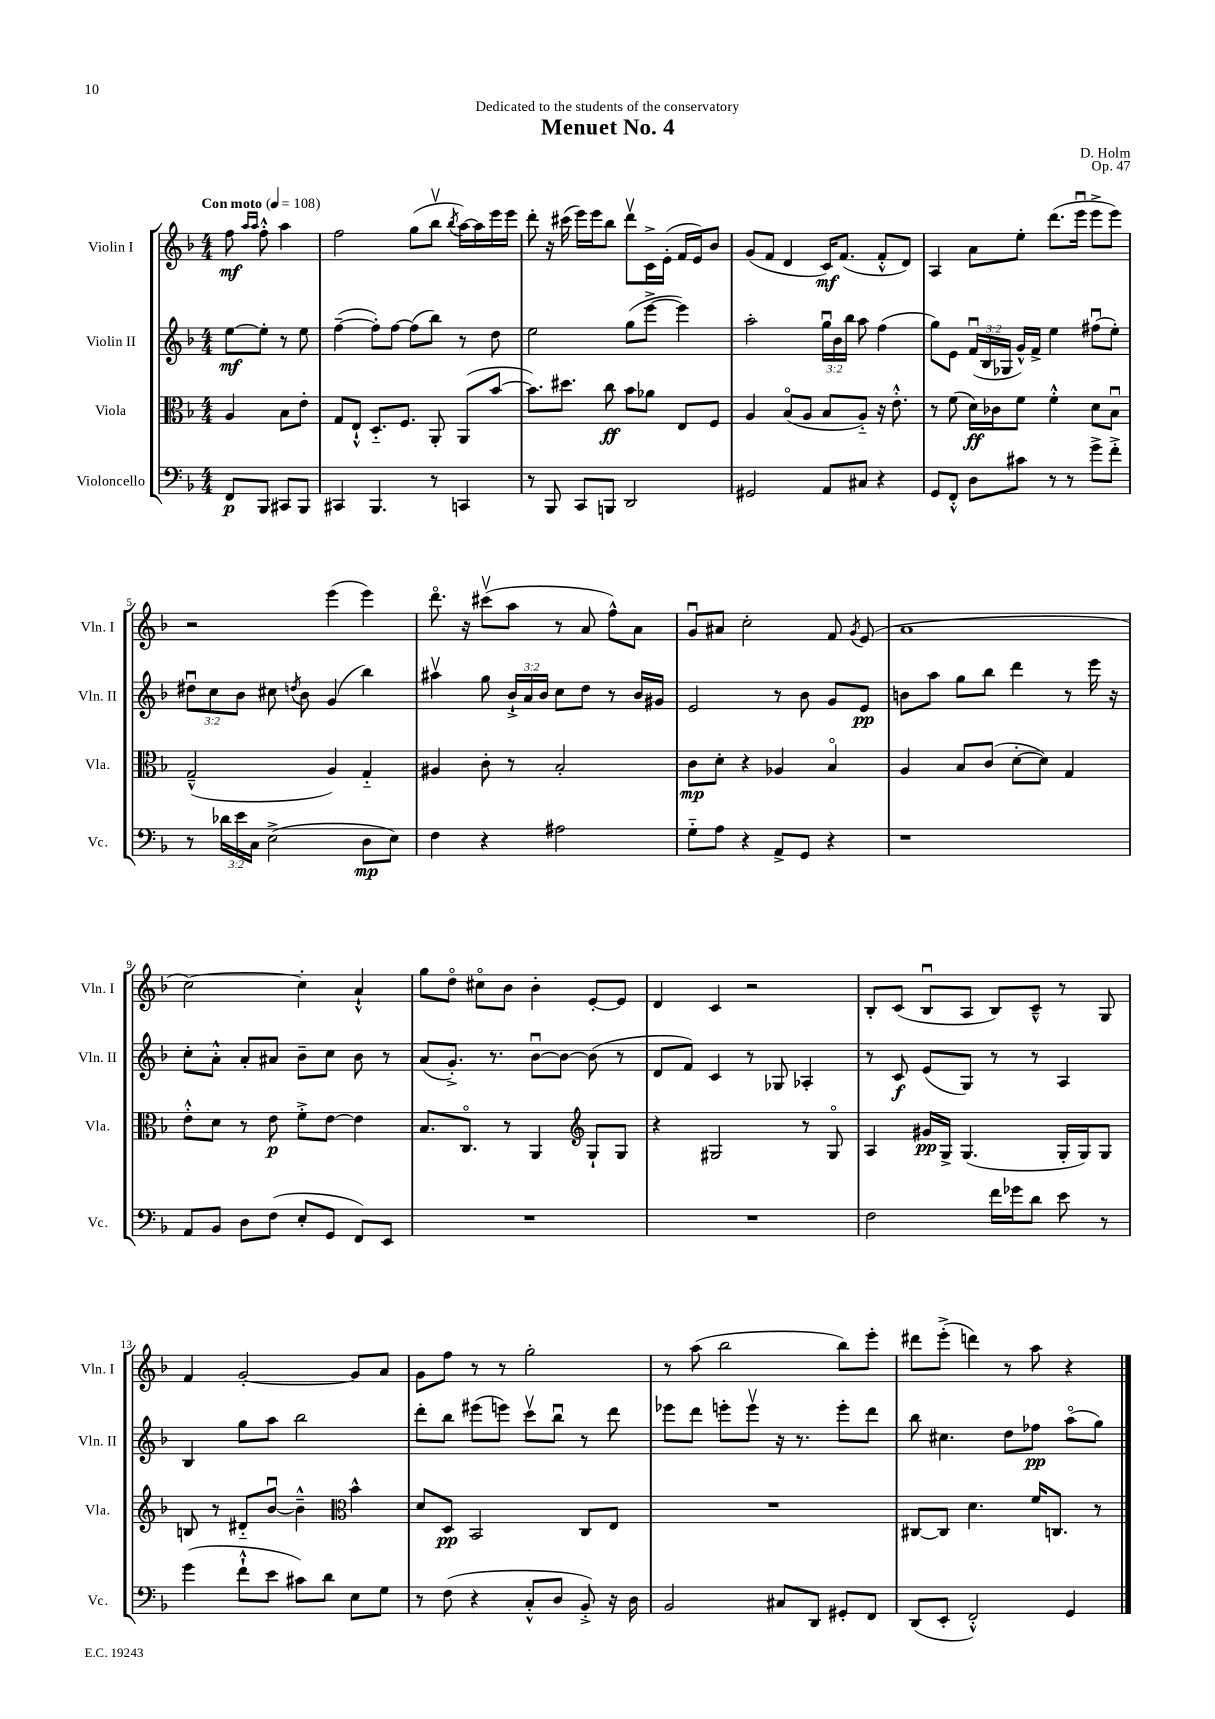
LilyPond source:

\header { title = "Menuet No. 4" composer = "D. Holm" dedication = "Dedicated to the students of the conservatory" opus = "Op. 47" }
<<
\new StaffGroup <<
\new Staff = "s0" \with { instrumentName = "Violin I" shortInstrumentName = "Vln. I" } {
    \clef treble \key f \major \numericTimeSignature \time 4/4 \partial 2 \tempo "Con moto" 4 = 108
    \autoBeamOff f''8\mf \grace { a''16[ a''16] } f''8-.-^ a''4 |
    f''2 g''8[( bes''8]\upbow \acciaccatura { bes''8 } a''16[~) a''16 e'''16 e'''16] |
    d'''8-. r16 cis'''16( e'''16[) e'''16 bes''8] d'''8[\upbow c'16-> e'16]-.( f'16[ e'16) bes'8] |
    g'8[( f'8] d'4 c'16[\mf) f'8.]( f'8[-.-^ d'8]) |
    a4 a'8[ e''8]-. d'''8.[( e'''16]\downbow e'''8[-> e'''8]) |
    r2 e'''4( e'''4) |
    d'''8.\flageolet r16 cis'''8[\upbow( a''8] r8 a'8 f''8[-^) a'8] |
    g'8[\downbow ais'8] c''2-. f'8 \acciaccatura { g'8 } e'8( |
    a'1 |
    c''2~) c''4-. a'4-!-^ |
    g''8[ d''8]\flageolet cis''8[\flageolet bes'8] bes'4-. e'8[~-. e'8] |
    d'4 c'4 r2 |
    bes8[-. c'8]( bes8[\downbow a8] bes8[) c'8]---^ r8 g8 |
    f'4 g'2~-. g'8[ a'8] |
    g'8[ f''8] r8 r8 g''2-. |
    r8 a''8( bes''2 bes''8[) e'''8]-. |
    dis'''8[ e'''8]-.->( d'''4) r8 a''8 r4 \bar "|." |
}
\new Staff = "s1" \with { instrumentName = "Violin II" shortInstrumentName = "Vln. II" } {
    \clef treble \key f \major \numericTimeSignature \time 4/4 \override Staff.TupletNumber.text = #tuplet-number::calc-fraction-text \partial 2
    \autoBeamOff e''8[~\mf e''8]-. r8 e''8 |
    f''4~--( f''8[-.) f''8]~ f''8[( bes''8]) r8 d''8 |
    e''2 g''8[( e'''8]~-> e'''4) |
    a''2-. \tuplet 3/2 { g''16[\downbow bes'16 bes''16] } a''8 f''4( |
    g''8[) e'8] \tuplet 3/2 { f'16[\downbow( bes16 ges16] } g'16[-^) f'16]-> e''4 fis''8[\downbow( e''8]-.) |
    \tuplet 3/2 { dis''8[\downbow c''8 bes'8] } cis''8 \acciaccatura { d''8 } bes'8 g'4( bes''4) |
    ais''4\upbow g''8 \tuplet 3/2 { bes'16[-!-> a'16 bes'16] } c''8[ d''8] r8 bes'16[ gis'16] |
    e'2 r8 bes'8 g'8[ e'8]\pp |
    b'8[ a''8] g''8[ bes''8] d'''4 r8 e'''16 r16 |
    c''8[-. a'8]-.-^ a'8[-. ais'8] bes'8[-- c''8] bes'8 r8 |
    a'8[( g'8.]-.->) r8. bes'8[~\downbow bes'8]~ bes'8( r8 |
    d'8[ f'8]) c'4 r8 ges8 aes4-. |
    r8 c'8\f e'8[( g8]) r8 r8 a4 |
    bes4 g''8[ a''8] bes''2 |
    d'''8[-. bes''8] eis'''8[( e'''8]) c'''8[\upbow bes''8]\downbow r8 d'''8 |
    ees'''8[ d'''8] e'''8[-. e'''8]\upbow r16 r8. e'''8[-. d'''8] |
    bes''8 cis''4. d''8[ fes''8]\pp a''8[\flageolet( g''8]) \bar "|." |
}
\new Staff = "s2" \with { instrumentName = "Viola" shortInstrumentName = "Vla." } {
    \clef alto \key f \major \numericTimeSignature \time 4/4 \partial 2
    \autoBeamOff a4 bes8[ e'8]-. |
    g8[ e8]-!-^ d8.[-_ f8.] a,8-. a,8[( bes'8]~ |
    bes'8.[) dis''8.] c''8\ff bes'8[ aes'8] e8[ f8] |
    a4 bes8[\flageolet( a8] bes8[ a8]-_) r16 e'8.-.-^ |
    r8 f'8( d'16[\ff) ces'16 f'8] f'4-.-^ d'8[ bes8]\downbow |
    g2---^( a4) g4-_ |
    ais4 c'8-. r8 bes2-. |
    c'8[\mp d'8]-. r4 aes4 bes4\flageolet |
    a4 bes8[ c'8]( d'8[~-. d'8]) g4 |
    e'8[-.-^ d'8] r8 e'8\p f'8[-.-> e'8]~ e'4 |
    bes8.[ c8.]\flageolet r8 a,4 \clef treble g8[-! g8] |
    r4 gis2 r8 gis8\flageolet |
    a4 gis'16[\pp g16]-> g4.( g16[-. g16) g8] |
    b8 r8 dis'8[-_ bes'8]~\downbow bes'4---^ \clef alto bes'4-^ |
    d'8[ d8]\pp bes,2 c8[ e8] |
    R1 |
    cis8[~ cis8] d'4. f'16[ c8.] r8 \bar "|." |
}
\new Staff = "s3" \with { instrumentName = "Violoncello" shortInstrumentName = "Vc." } {
    \clef bass \key f \major \numericTimeSignature \time 4/4 \override Staff.TupletNumber.text = #tuplet-number::calc-fraction-text \partial 2
    \autoBeamOff f,8[\p bes,,8] cis,8[ bes,,8] |
    cis,4 bes,,4. r8 c,4 |
    r8 bes,,8 c,8[ b,,8] d,2 |
    gis,2 a,8[ cis8] r4 |
    g,8[ f,8]-.-^ d8[ cis'8] r8 r8 g'8[-> f'8]-.-> |
    r8 \tuplet 3/2 { des'16[ e'16 c16] } e2->( d8[\mp e8]) |
    f4 r4 ais2 |
    g8[-_ a8] r4 a,8[-> g,8] r4 |
    r1 |
    a,8[ bes,8] d8[ f8]( e8[-. g,8] f,8[) e,8] |
    R1 |
    R1 |
    f2 f'16[ ges'16 d'8] e'8 r8 |
    g'4( f'8[-!-^ e'8] cis'8[) d'8] e8[ g8] |
    r8 f8( r4 c8[-.-^ d8] bes,8-.->) r16 d16 |
    bes,2 cis8[ d,8] gis,8[-. f,8] |
    d,8[( e,8]-. f,2-.-^) g,4 \bar "|." |
}
>>
>>
